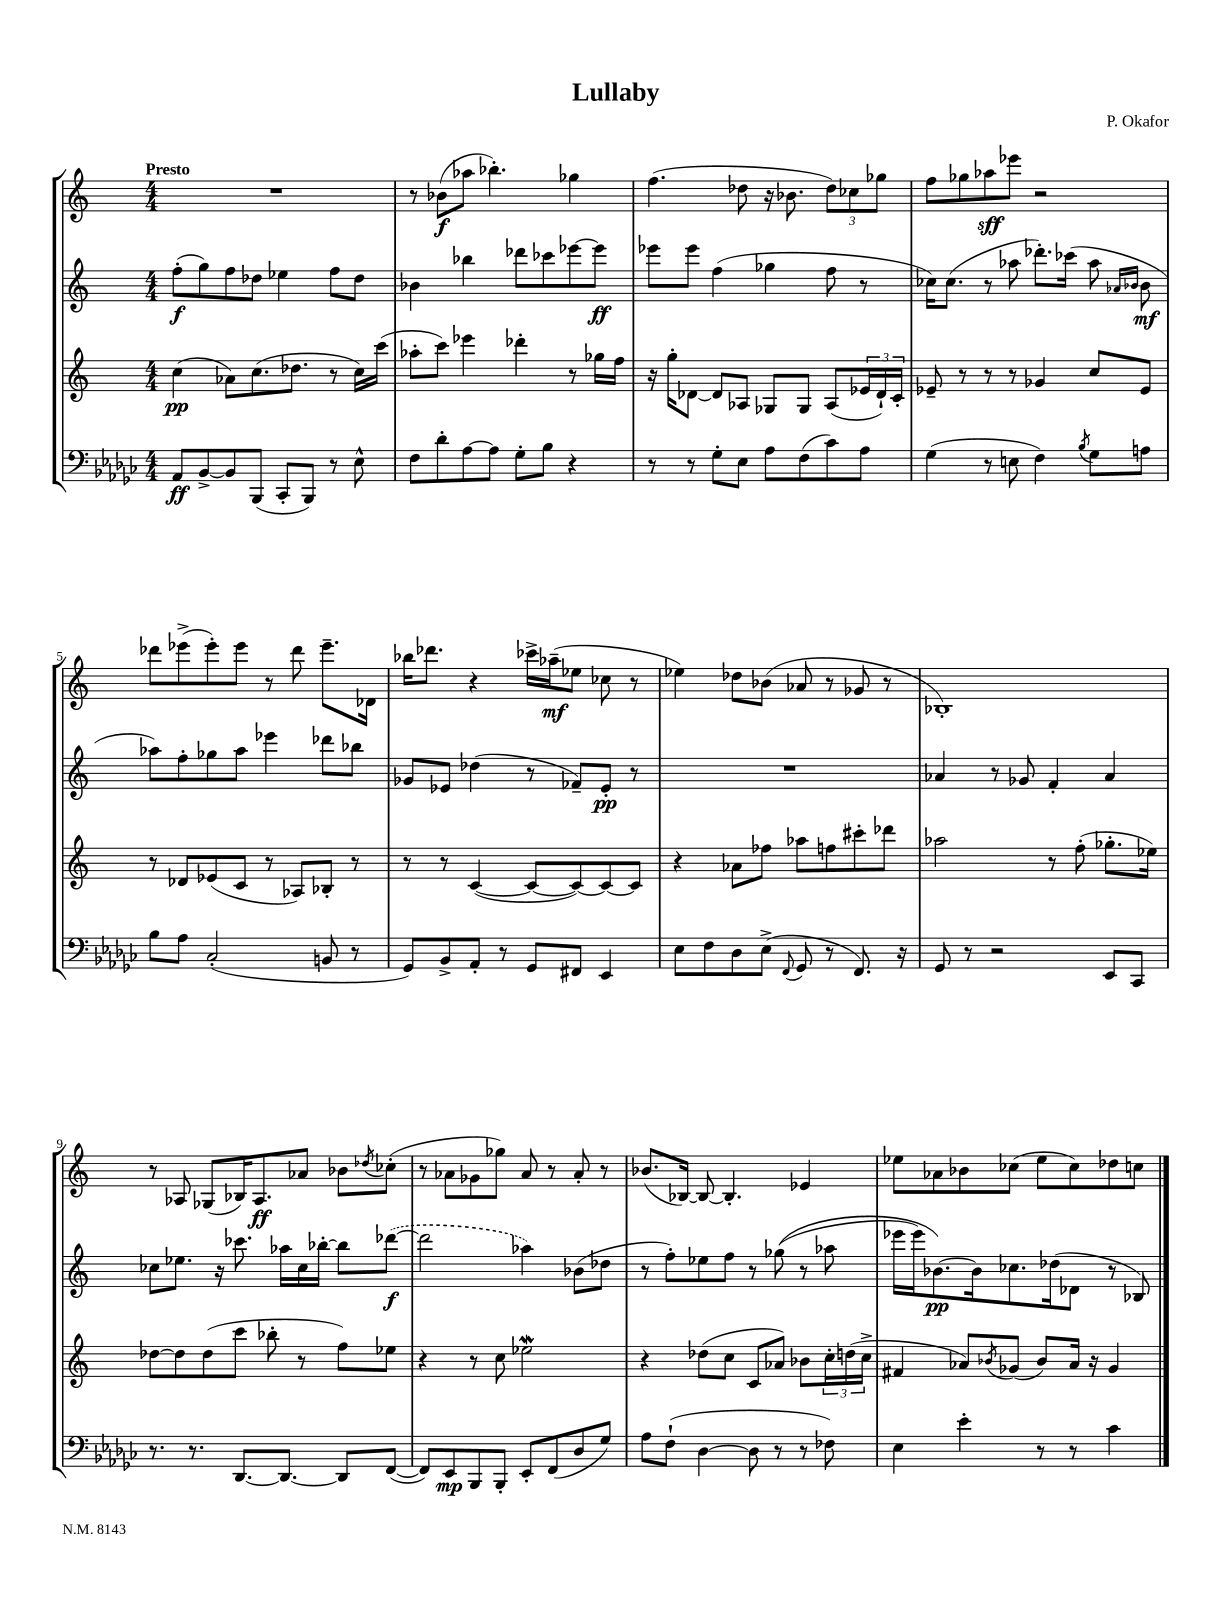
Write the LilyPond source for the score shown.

\header { title = "Lullaby" composer = "P. Okafor" }
<<
\new StaffGroup <<
\new Staff = "s0" {
    \clef treble \key c \major \numericTimeSignature \time 4/4 \tempo "Presto"
    R1 |
    r8 bes'8\f( aes''8 bes''4.-.) ges''4 |
    f''4.( des''8 r16 bes'8. \tuplet 3/2 { des''8) ces''8 ges''8 } |
    f''8 ges''8 aes''8\sff ees'''8 r2 |
    des'''8 ees'''8->( ees'''8-.) ees'''8 r8 des'''8 ees'''8.-- des'16 |
    bes''16 des'''8. r4 ces'''16-> aes''16--\mf( ees''8 ces''8 r8 |
    ees''4) des''8 bes'8( aes'8 r8 ges'8 r8 |
    bes1-.) |
    r8 aes8 ges8( bes16) aes8.\ff aes'8 bes'8 \acciaccatura { des''8 } ces''8-.( |
    r8 aes'8 ges'8 ges''8) aes'8 r8 aes'8-. r8 |
    bes'8.( bes16~) bes8~ bes4.-. ees'4 |
    ees''8 aes'8 bes'8 ces''8( ees''8 ces''8) des''8 c''8 \bar "|." |
}
\new Staff = "s1" {
    \clef treble \key c \major \numericTimeSignature \time 4/4
    f''8-.\f( g''8) f''8 des''8 ees''4 f''8 des''8 |
    bes'4 bes''4 des'''8 ces'''8 ees'''8~ ees'''8\ff |
    ees'''8 ees'''8 f''4( ges''4 f''8 r8 |
    ces''16) ces''8.( r8 aes''8 des'''8.-.) ces'''16( aes''8 \grace { aes'16 bes'16 } bes'8\mf |
    aes''8) f''8-. ges''8 aes''8 ees'''4 des'''8 bes''8 |
    ges'8 ees'8 des''4( r8 fes'8--) ees'8-.\pp r8 |
    R1 |
    aes'4 r8 ges'8 f'4-. aes'4 |
    ces''8 ees''8. r16 ces'''8. aes''16 ces''16 bes''16~-. bes''8 \once \slurDashed des'''8~\f( |
    des'''2 aes''4) bes'8( des''8 |
    r8 f''8-.) ees''8 f''8 r8 ges''8(\( r8 aes''8 |
    ees'''16 ees'''16) bes'8.~\pp\) bes'16 ces''8. des''16( des'8 r8 bes8) \bar "|." |
}
\new Staff = "s2" {
    \clef treble \key c \major \numericTimeSignature \time 4/4
    c''4\pp( aes'8) c''8.( des''8. r8 c''16) c'''16( |
    aes''8-. c'''8) ees'''4 des'''4-. r8 ges''16 f''16 |
    r16 g''16-. des'8~ des'8 aes8 ges8 ges8 aes8( \tuplet 3/2 { ees'16 des'16-!) c'16-. } |
    ees'8-- r8 r8 r8 ges'4 c''8 ees'8 |
    r8 des'8 ees'8( c'8 r8 aes8) bes8-. r8 |
    r8 r8 c'4~( c'8~ c'8~) c'8~ c'8 |
    r4 aes'8 fes''8 aes''8 f''8 cis'''8-. des'''8 |
    aes''2 r8 f''8-.( ges''8.-. ees''16) |
    des''8~ des''8 des''8( c'''8 bes''8-. r8 f''8) ees''8 |
    r4 r8 c''8 ees''2\mordent |
    r4 des''8( c''8 c'8 aes'8) bes'8 \tuplet 3/2 { c''16-. d''16( c''16-> } |
    fis'4 aes'8) \acciaccatura { bes'8 } ges'8( bes'8) aes'16 r16 ges'4 \bar "|." |
}
\new Staff = "s3" {
    \clef bass \key ges \major \numericTimeSignature \time 4/4
    aes,8\ff bes,8~-> bes,8 bes,,8( ces,8-. bes,,8) r8 ees8-^ |
    f8 des'8-. aes8~ aes8 ges8-. bes8 r4 |
    r8 r8 ges8-. ees8 aes8 f8( ces'8) aes8 |
    ges4( r8 e8 f4) \acciaccatura { bes8 } ges8 a8 |
    bes8 aes8 ces2-.( b,8 r8 |
    ges,8) bes,8-> aes,8-. r8 ges,8 fis,8 ees,4 |
    ees8 f8 des8 ees8->( \appoggiatura { f,8 } ges,8 r8 f,8.) r16 |
    ges,8 r8 r2 ees,8 ces,8 |
    r8. r8. des,8.~ des,8.~ des,8 f,8~( |
    f,8) ees,8\mp bes,,8 bes,,8-. ees,8-. f,8( des8 ges8) |
    aes8 f8-!( des4~ des8 r8 r8 fes8) |
    ees4 ees'4-. r8 r8 ces'4 \bar "|." |
}
>>
>>
